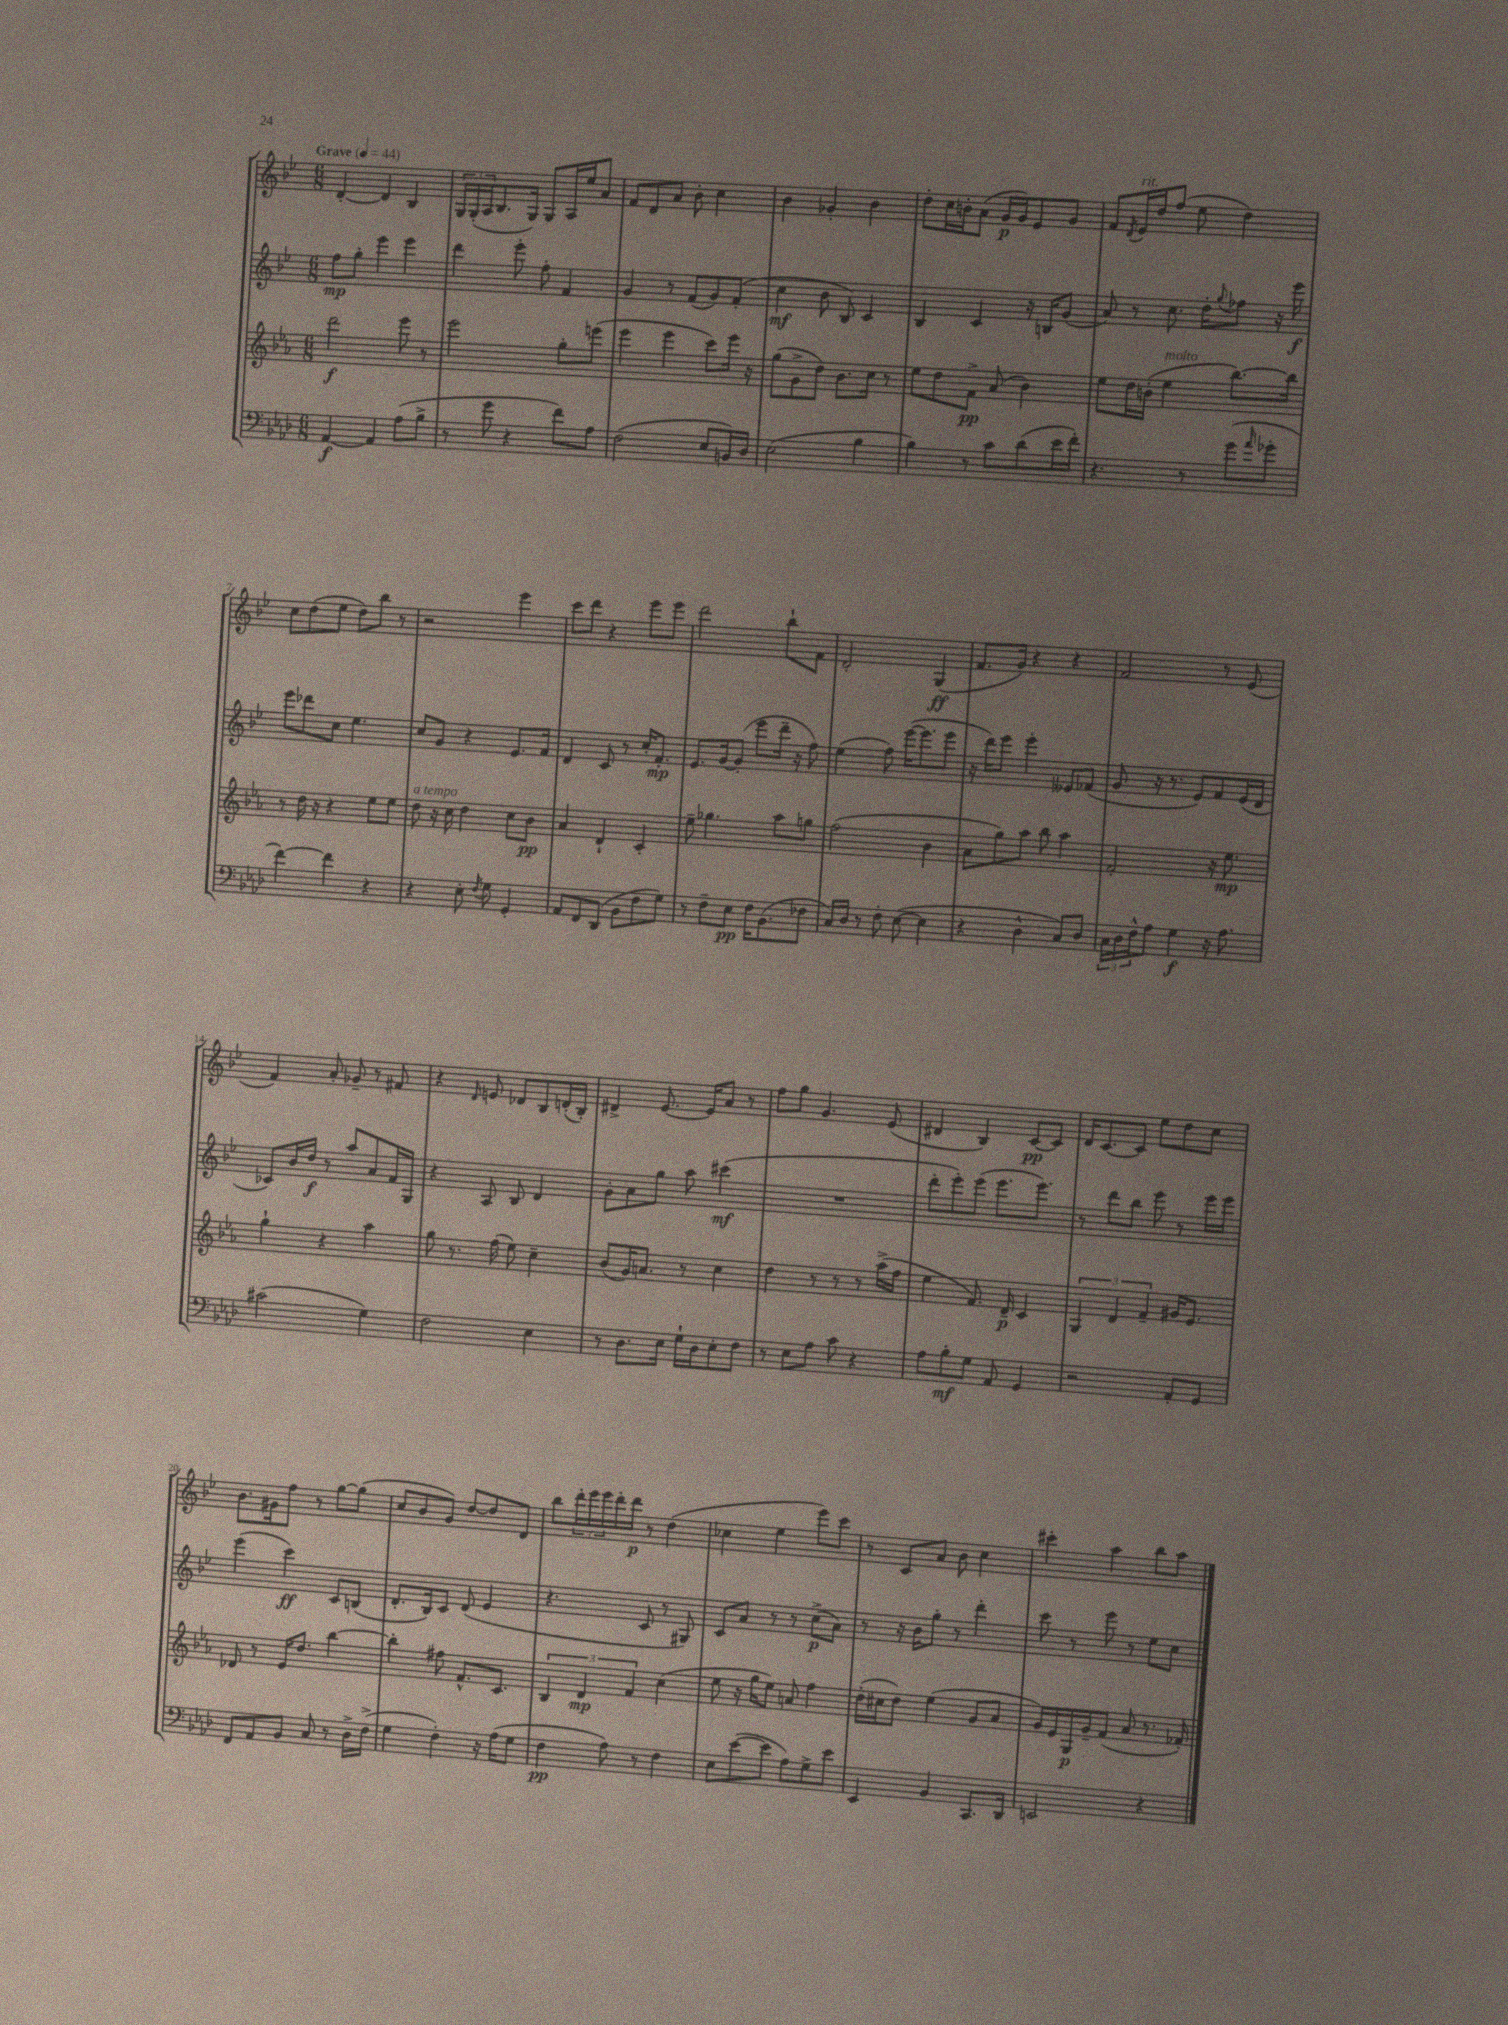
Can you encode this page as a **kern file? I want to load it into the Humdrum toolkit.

**kern	**kern	**kern	**kern
*staff4	*staff3	*staff2	*staff1
*clefF4	*clefG2	*clefG2	*clefG2
*k[b-e-a-d-]	*k[b-e-a-]	*k[b-e-]	*k[b-e-]
*M6/8	*M6/8	*M6/8	*M6/8
*MM44	*MM44	*MM44	*MM44
[4AA-	2ddd	8ff	[4d'
.	.	8gg'	.
4AA-]	.	4eee-	4d]
(8A-	8eee-	4eee-	4B-
8B-^	8r	.	.
=	=	=	=
8r	2eee-	4ddd	24G
.	.	.	(24G'
.	.	.	24A
8g	.	.	8.B-
4r	.	8eee-'	.
.	.	.	16G)
.	.	8ff'	8G
8f)	8gg'	4f	16A
.	.	.	16ee-
8A-	(8eee	.	8a
=	=	=	=
(2F	4eee-	4g	8f
.	.	.	8d
.	4eee-	8r	8a
.	.	(8f	8b-'
8E-	8ccc)	8g)	4cc
16BB)	16eee-	(8f'	.
16D-	16r	.	.
=	=	=	=
(2E-	(8gg	4cc	4b-
.	8g^	.	.
.	8dd)	8b-	4g-'
.	8.b-	8B-)	.
4B-	.	4c	4b-
.	16cc	.	.
.	8r	.	.
=	=	=	=
4B-)	8ee-	4B-	8dd'
.	8dd	.	16cc
.	.	.	16b'
8r	8f^	4c	(8a
8c	(8a-	.	16g
.	.	.	16g)
(8d-	4b-)	16r	8e-
.	.	16B	.
16e-	.	(8g	8g
16f')	.	.	.
=	=	=	=
4.r	8ee-	8a)	8f
.	.	.	8qd
.	16dd	8r	16e-
.	(16b'	.	16dd
.	4ee-	8.cc	(8ff
8r	.	.	8ee-
.	.	16dd'	.
.	.	8qqgg	.
(8g	[8.bb-)	8ff-	4dd)
16qqa-	.	.	.
8g-'	.	16r	.
.	16bb-]	16eee-	.
=	=	=	=
[4f)	8r	8eee-	8cc
.	16dd	8ddd-	(8dd
.	16r	.	.
4f]	4r	8cc	8ee-
.	.	4.ee-	8dd)
4r	8ee-	.	8bb-
.	8ee-	.	8r
=	=	=	=
4r	8dd	8cc	2r
.	16r	8g	.
.	16cc	.	.
8E-'	4dd	4r	.
8qF	.	.	.
8G	.	.	.
4GG'	8cc	8.e-	4eee-
.	8b-	.	.
.	.	16f	.
=	=	=	=
8AA-	4a-	4d	8ccc
8FF	.	.	8ddd
(8DD-	4d`	8c	4r
8BB-	.	8r	.
8F	4c'	16cc'	8eee-
.	.	8.f'	.
8G)	.	.	8eee-
=	=	=	=
8r	8ee-~	8.e-	2ddd
8F~	4.gg-	.	.
.	.	[16g	.
8E-	.	(8g']	.
16F	.	8eee-	.
(8.BB-	.	.	.
.	8aa-	16ddd~	8bb-`
.	.	16r	.
8F-	8gg	8ff)	8f
=	=	=	=
16C)	(2ff	(4ee-	2d'
16D-	.	.	.
8r	.	.	.
8F'	.	8ff)	.
([8E-	.	([16eee-	.
.	.	8.eee-]	.
4E-]	4b-	.	(4G
.	.	8eee-	.
=	=	=	=
4r	8a-	16r	8.f
.	.	16ddd)	.
.	8gg)	8eee-	.
.	.	.	16g)
4D-^^	8aa-	4eee-'	4r
.	8bb-	.	.
8C)	4aa-	8e--	4r
8D-	.	(8f-	.
=	=	=	=
24C	2f'	8g	2f
24D-	.	.	.
24F^^	.	.	.
8A-	.	16r	.
.	.	8.r	.
4G	.	.	.
.	.	8e-)	.
16r	16r	8f	8r
8.A-	8.ee-	.	.
.	.	(16e-	(8e-
.	.	16d	.
=	=	=	=
(2c#	4gg`	8c-)	4f)
.	.	16b-	.
.	.	16dd	.
.	4r	8r	8a'
.	.	8aa	8g-~
4G)	4aa-	8a	8r
.	.	16f	8f#
.	.	16G	.
=	=	=	=
2F	8gg	4r	4r
.	8.r	.	.
.	.	.	16qqd
.	.	8A	8e
.	(16ff	.	.
.	8ee-)	8B-	8d-
4E-	4cc~	4d	8B-
.	.	.	(16d'
.	.	.	16B-')
=	=	=	=
8r	(8b-	8g'	4d#^
8.D-	16g)	8a	.
.	8.a	.	.
.	.	8gg	[8.e-
16E-	.	.	.
16G`	8r	8aa	.
16D-	.	.	16e-]
8E-'	4cc	(4ccc#	8a
8F	.	.	8r
=	=	=	=
8r	4dd	2.r	8ff
8E-	.	.	8gg
8A-	8r	.	4.g
8c	8r	.	.
4r	8r	.	.
.	(16aa-^	.	(8e-
.	16ff	.	.
=	=	=	=
8A-	4ee-	8ddd'	4d#
8B-'	.	8eee-')	.
8G	8.f)	(8eee-	4B-)
8AA-	.	8.eee-	.
.	16d~	.	.
4GG	4c	.	[8c
.	.	8.eee-)	.
.	.	.	8c]
=	=	=	=
2r	6G	8r	16d
.	.	.	[8.c
.	.	8ddd	.
.	6d	.	.
.	.	8bb-	8c]
.	6f~	.	.
.	.	8eee-	8ee-
8AA-'	16g#	8r	8dd
.	8.e-	.	.
8GG	.	16eee-	8cc
.	.	16eee-	.
=	=	=	=
8FF	8d-	(4eee-	8.b-
8AA-	8r	.	.
.	.	.	16g#
8BB-	16e-	4ccc)	8ff
.	8.dd	.	.
8C	.	.	8r
8r	[4bb-	8c	[8gg
16D-^	.	(8B	(8gg]
(16F^	.	.	.
=	=	=	=
4G	4bb-']	8.d'	8cc
.	.	.	8b-
.	.	16B-)	.
4F')	8ff#	8c	8g)
.	8.f^^	(8d	[8dd
16r	.	4e-	8dd]
(16A-	8.c	.	.
8G	.	.	8d
=	=	=	=
4F	6B-	4.r	8bb-
.	.	.	24ddd'
.	6d	.	24eee-
.	.	.	24eee-
8A-)	.	.	16ddd'
.	.	.	16ddd
.	6f	.	.
8r	.	8c	8r
4F	(4cc	8r	(4dd
.	.	8G#)	.
=	=	=	=
8E-	8ee-	8c	4cc-
([8e-	16r	8a	.
.	16gg	.	.
8e-]	8ee-)	8r	4ee-
8A-)	8a	8r	.
8G^	4ff	(8cc^	8eee-)
8e-	.	8a)	8ccc
=	=	=	=
4EE-	(16dd'	8r	8r
.	16cc#	.	.
.	8dd)	16r	8c
.	.	16b-	.
4BB-	(4ee-	8gg'	8a
.	.	8r	8b-
8.CC	8g	4ddd'	4cc
.	8a-	.	.
16DD-	.	.	.
=	=	=	=
2EE	16g)	8ccc	4ccc#'
.	16e-	.	.
.	16G	8r	.
.	16g~	.	.
.	(8f	8eee-	4aa
.	8a-	8r	.
4r	8.r	8ee-	8bb-
.	.	8cc	8aa
.	16f-')	.	.
==	==	==	==
*-	*-	*-	*-
